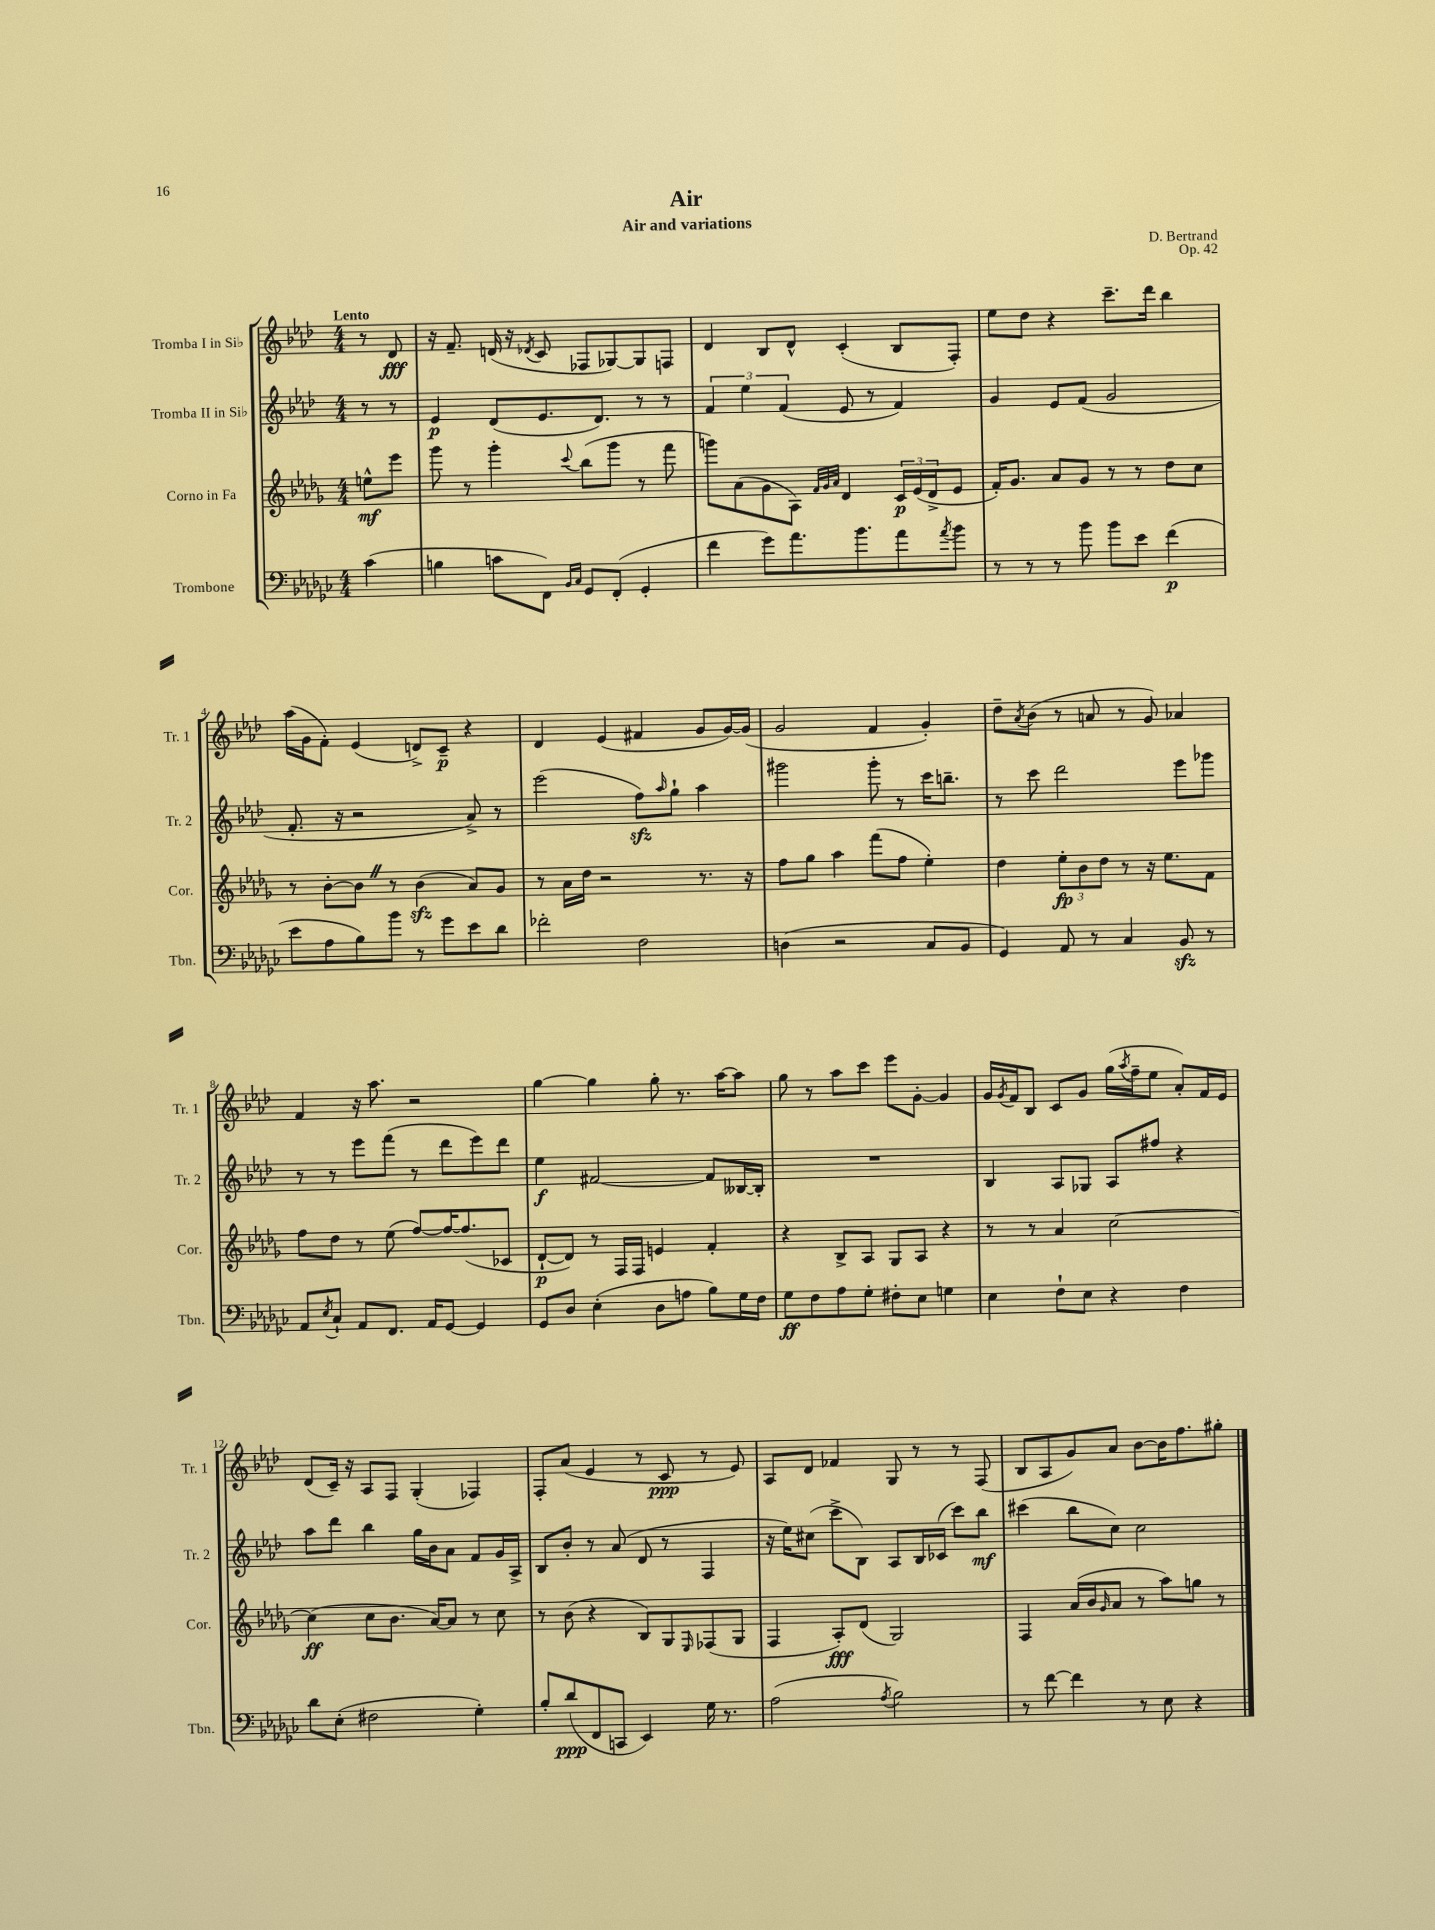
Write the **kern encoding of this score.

**kern	**kern	**kern	**kern
*staff4	*staff3	*staff2	*staff1
*clefF4	*clefG2	*clefG2	*clefG2
*k[b-e-a-d-g-c-]	*k[b-e-a-d-g-]	*k[b-e-a-d-]	*k[b-e-a-d-]
*M4/4	*M4/4	*M4/4	*M4/4
(4c-	8ee^^	8r	8r
.	8eee-	8r	8d-
=	=	=	=
4B	8ggg-	4e-	16r
.	.	.	8.f~
.	8r	.	.
8c	4ggg-'	(8d-	(16d
.	.	.	16r
.	.	.	8qd-
8FF)	.	8.e-	8c
16qqBB-	.	.	.
16qqC-	8qqccc	.	.
8GG-	(8bb-	.	8F-
.	.	8.d-)	.
(8FF'	8ggg-	.	[8G-)
4GG-'	8r	8r	8G-]
.	8fff	8r	8F
=	=	=	=
4f	8ggg)	6f	4d-
.	(8a-	.	.
.	.	6ee-	.
8g-)	8g-	.	8B-
.	.	(6f	.
8.a-	8A-)	.	8d-^^
.	32qqf	.	.
.	32qqg-	.	.
.	32qqa-	.	.
.	4d-	8e-	(4c'
8.b-	.	.	.
.	.	8r	.
8a-	24c	4f)	8B-
.	(24e-	.	.
.	24d-^	.	.
8qa-	.	.	.
8b-	8e-	.	8F')
=	=	=	=
8r	16f')	4g	8ee-
.	8.g-	.	.
8r	.	.	8dd-
8r	8a-	8e-	4r
8b-	8g-	(8f	.
8b-	8r	2g	8.ccc~
8e-	8r	.	.
.	.	.	16ddd-
(4f	8dd-	.	4bb-
.	8cc	.	.
=	=	=	=
8e-	8r	8.f'	(16aa-
.	.	.	16g
8A-	[8b-'	.	8f')
.	.	16r	.
8B-)	8b-]	2r	(4e-
8b-	8r	.	.
8r	(4b-	.	8d^)
8g-	.	.	8c~
8e-	8a-)	8a-^)	4r
8d-	8g-	8r	.
=	=	=	=
2f-'	8r	(2eee-	4d-
.	16a-	.	.
.	16dd-	.	.
.	2r	.	(4e-
2F	.	8ff)	4f#
.	.	16qqaa-	.
.	.	8gg`	.
.	8.r	4aa-	8g
.	.	.	[16g)
.	16r	.	(16g]
=	=	=	=
(4D	8ff	2ggg#	2g
.	8gg-	.	.
2r	4aa-	.	.
.	(8fff	8ggg#'	4f
.	8ff	8r	.
8C-	4ee-')	16ccc	4g')
.	.	8.bb~	.
8BB-	.	.	.
=	=	=	=
4GG-)	4dd-	8r	8dd-~
.	.	.	8qa-
.	.	8ccc	(8b-
8AA-	12ee-'	2ddd-	8r
.	12b-	.	.
8r	.	.	8a
.	12dd-	.	.
4C-	8r	.	8r
.	16r	.	8g)
.	8.ee-	.	.
8BB-	.	8eee-	4a-
8r	8f	8ggg-	.
=	=	=	=
8AA-	8ff	8r	4f
8qE-	.	.	.
8C-`	8dd-	8r	.
8AA-	8r	8eee-	16r
.	.	.	8.aa-
8.FF	(8ee-	(8fff	.
.	[8ff)	8r	2r
16AA-	.	.	.
[8GG-	16ff_	8ddd-	.
.	(8.ff]	.	.
4GG-]	.	8eee-)	.
.	8c-	8ddd-	.
=	=	=	=
8GG-	[8d-`	4ee-	[4gg
8D-	8d-])	.	.
(4E-'	8r	[2f#	4gg]
.	16F	.	.
.	16F	.	.
8D-	4e	.	8gg'
8A	.	.	8.r
8B-)	4f'	8f#]	.
.	.	.	[16aa-
16G-	.	[16B--	8aa-]
16F	.	16B--']	.
=	=	=	=
8G-	4r	1r	8gg
8F	.	.	8r
8A-	8B-^	.	8aa-
8G-'	8A-	.	8ccc
8F#'	8G-	.	8eee-
8E-	8A-	.	[8g'
4G	4r	.	4g]
=	=	=	=
4E-	8r	4B-	16g
.	.	.	8qg
.	.	.	16f
.	8r	.	8B-
8F`	4a-	8A-	8c
8E-	.	8G-	8g
4r	[2cc	8A-	(16gg
.	.	.	8qaa-
.	.	.	16ff~
.	.	8ff#	8ee-
4F	.	4r	8a-')
.	.	.	16f
.	.	.	16e-
=	=	=	=
8d-	(4cc]	8aa-	(8d-
(8E-'	.	8ddd-	16c~)
.	.	.	16r
2F#	8cc	4bb-	8A-
.	8.b-	.	8F
.	.	16gg	(4G'
.	[16a-)	16b-	.
.	8a-]	8a-	.
4G-')	8r	8f	4F-)
.	8cc	16g	.
.	.	16A-^	.
=	=	=	=
8B-'	8r	8B-	8F'
(8d-	(8b-	8b-'	(8a-
8FF	4r	8r	4e-
8CC	.	(8a-	.
4EE-)	8B-)	8d-	8r
.	8G-	8r	8c
.	16qqE-	.	.
16G-	(8F-	4F	8r
8.r	.	.	.
.	8G-	.	8e-)
=	=	=	=
(2A-	4F	16r	8A-
.	.	16ee-)	.
.	.	(8cc#	8d-
.	8A-')	8ccc^	4f-
.	(8d-	8B-)	.
8qA-	.	.	.
2B-)	2G-)	8A-	8G
.	.	16B-	8r
.	.	(16c-	.
.	.	8ccc)	8r
.	.	8bb-	(8F
=	=	=	=
8r	4F	(4ccc#	8B-
[8f	.	.	8A-
4f]	(16a-	8bb-	8g)
.	16b-	.	.
.	16qqg-	.	.
.	8a-	8cc)	8a-
8r	8r	2cc	[8b-
8E-	8aa-)	.	16b-]
.	.	.	8.ff
4r	8gg	.	.
.	8r	.	8gg#'
==	==	==	==
*-	*-	*-	*-
